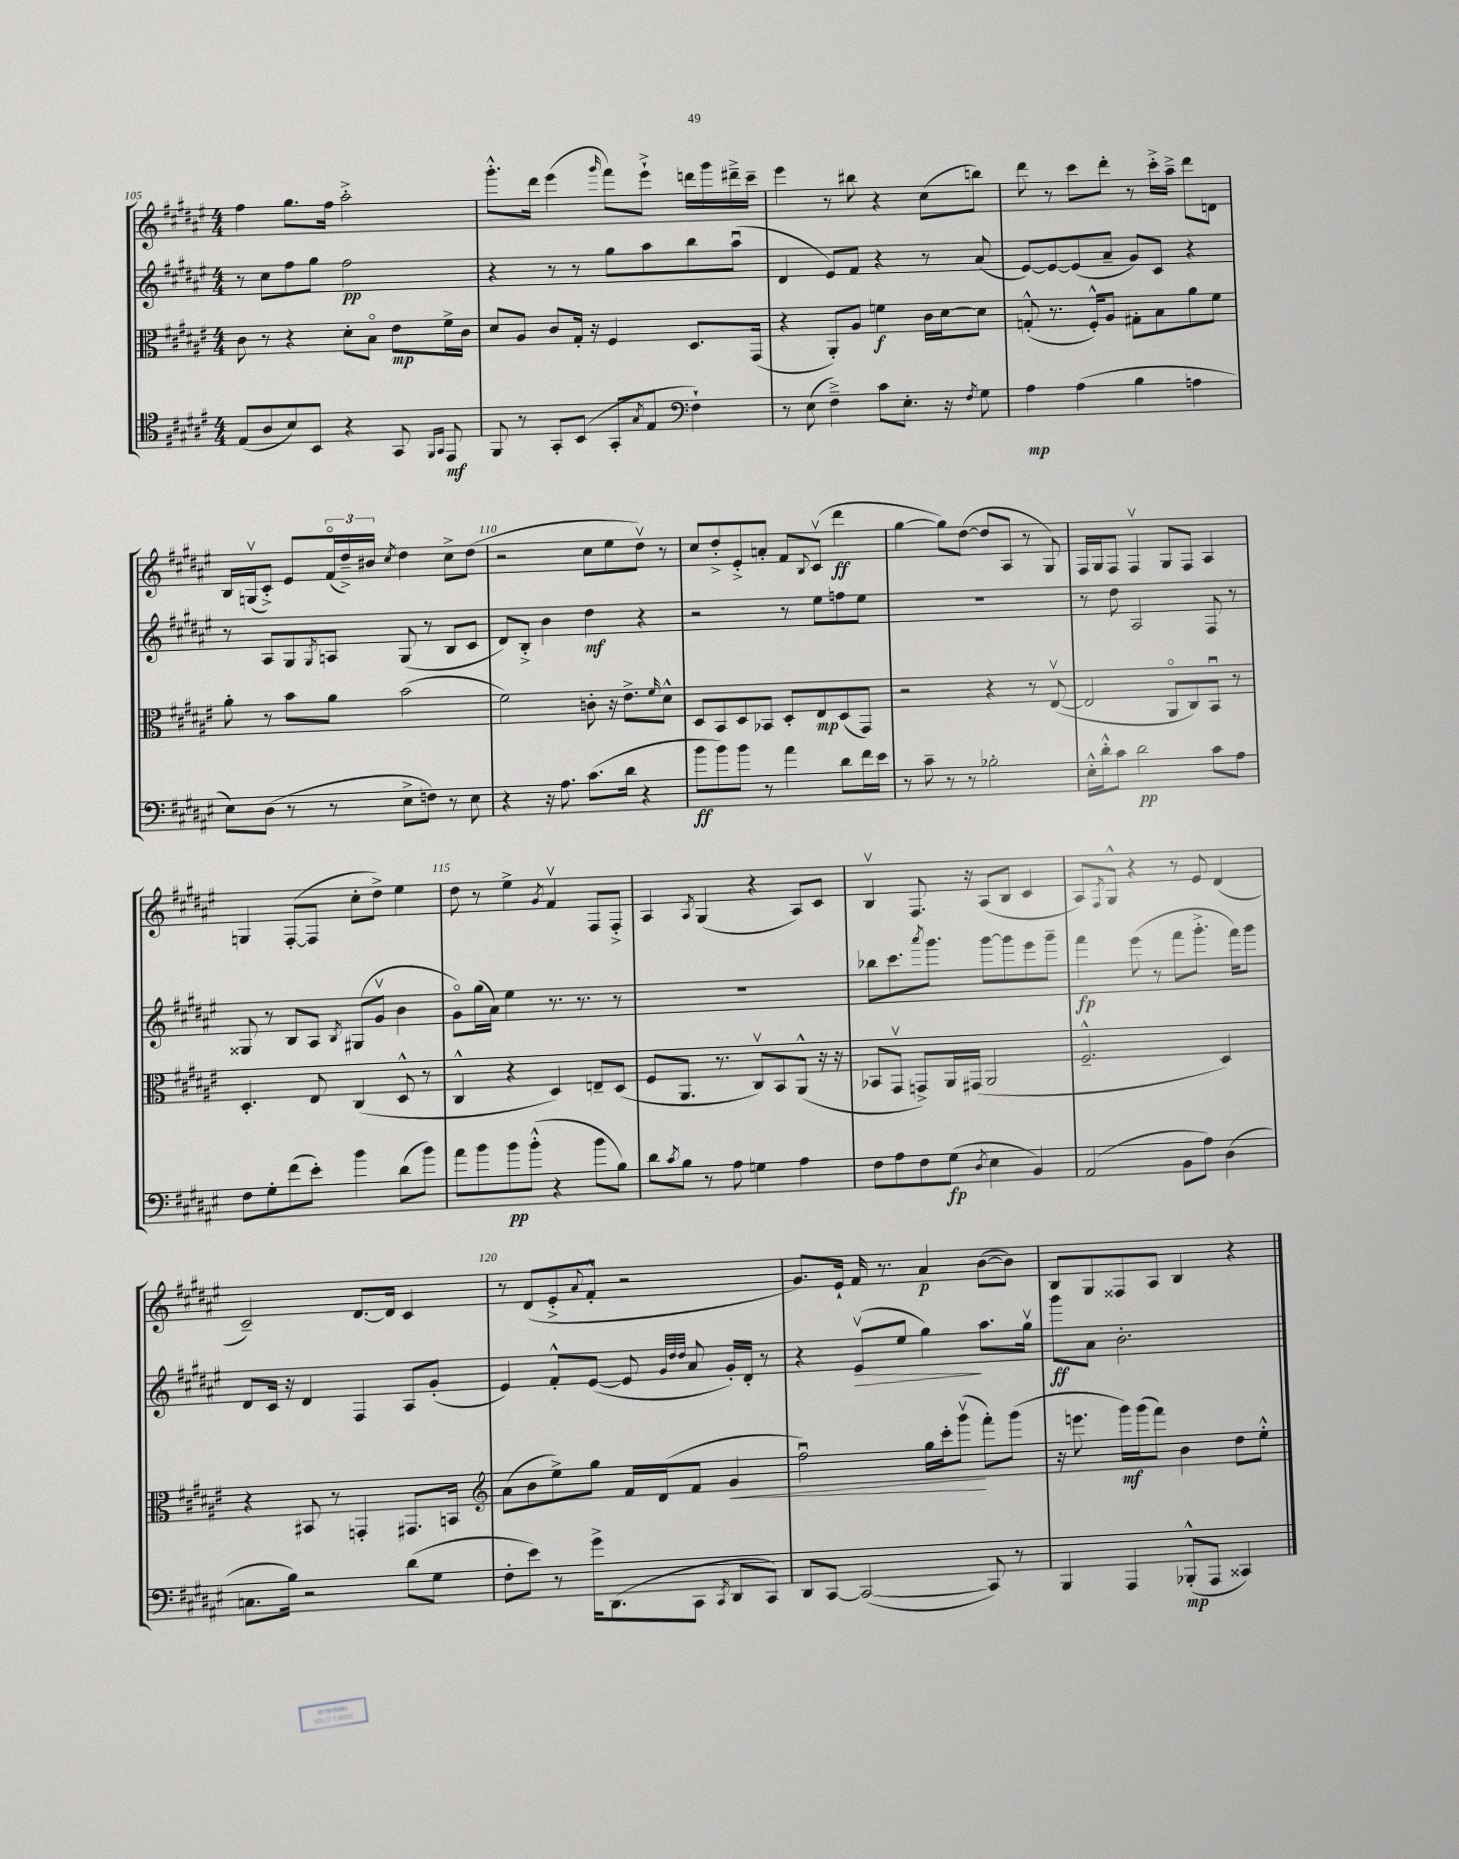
<<
\new StaffGroup <<
\new Staff = "s0" {
    \clef treble \key fis \major \numericTimeSignature \time 4/4
    fis''4 gis''8. fis''16 ais''2-.-> |
    gis'''8.-.-^ dis'''16 eis'''4( \grace { gis'''16 } fis'''8) eis'''8-!-> d'''16 gis'''16 dis'''16---> cis'''16-- |
    eis'''4 r8 bis''8 r4 cis''8( b''8) |
    dis'''8 r8 cis'''8 dis'''8-. r8 cis'''16-.-> ais''16---> dis'''8 d'8 |
    b16 g16\upbow( cis'8-.->) eis'8 \tuplet 3/2 { fis'16\flageolet( dis''16--->) bis'16 } \acciaccatura { cis''8 } dis''4 cis''8-> dis''8( |
    r2 cis''8 eis''8 dis''8\upbow) r8 |
    cis''8 dis''8-.-> eis'8-.-> a'8-. fis'8 \appoggiatura { b8 } cis'8\upbow( dis'''4\ff |
    gis''4~ gis''8) dis''8~( dis''8 ais8 r8 gis8) |
    fis16 gis16 fis8 fis4\upbow gis8 fis8 ais4 |
    g4 fis8~-.( fis8 cis''8-. dis''8->) eis''4 |
    dis''8 r8 eis''4-> \acciaccatura { gis'8 } fis'4\upbow fis8 fis8-.-> |
    ais4 \acciaccatura { ais8 } gis4( r4 ais8) cis'8 |
    b4\upbow fis8. r16 ais8( b8 cis'4 |
    ais8) \acciaccatura { fis8 } gis8-^ r4 r8 eis'8 dis'4( |
    cis'2--) dis'8.~ dis'16 cis'4 |
    r8 dis'8( eis'8-.-> \appoggiatura { ais'8 } fis'8-.-^ r2 |
    gis'8.) eis'16-! fis'16 r8. ais'4\p b'8~( b'8) |
    b8 gis8 fisis8 ais8 b4 r4 \bar "|." |
}
\new Staff = "s1" {
    \clef treble \key fis \major \numericTimeSignature \time 4/4
    r8 cis''8 fis''8 gis''8 fis''2\pp |
    r4 r8 r8 gis''8 ais''8 b''8 ais''8\downbow( |
    dis'4 eis'8) fis'8 r4 r8 ais'8( |
    eis'8~) eis'8~ eis'8( ais'8-- gis'8) cis'8 r4 |
    r8 ais8 gis8 \acciaccatura { gis8 } a8 gis8( r8 b8 cis'8 |
    dis'8) b8-.-> b'4 dis''4\mf r4 |
    r2 r8 eis''8 f''8 eis''8 |
    R1 |
    r8 dis''8 ais2 fis8 r8 |
    gisis8 r8 b8 ais8 \acciaccatura { b8 } gis8( gis'8\upbow b'4 |
    gis'8\flageolet) gis''16( ais'16) eis''4 r8. r8. r8 |
    R1 |
    bes''8 cis'''8. \acciaccatura { ais'''8 } gis'''8. gis'''8~ gis'''8 eis'''8 gis'''8-- |
    fis'''4\fp eis'''8( r8 fis'''8 gis'''8.-.-> fis'''16) gis'''8 |
    dis'8 cis'16 r16 dis'4 fis4 ais8 gis'8-.( |
    eis'4) fis'8-.-^ eis'8~( eis'8 \grace { gis'32 dis''32 dis''32 } ais'8 gis'16-.) dis'16-. r8 |
    r4 eis'8\upbow\>( eis''8 gis''4\!) ais''8. gis''16\upbow |
    gis'''8\ff ais'8 b'2.-. \bar "|." |
}
\new Staff = "s2" {
    \clef alto \key fis \major \numericTimeSignature \time 4/4
    cis'8 r8 r4 dis'8-. b8\flageolet eis'8\mp fis'16-> cis'16 |
    dis'8 ais8 cis'8 gis16-. r16 fis4 dis8. gis,16( |
    r4 ais,8-.) ais8 f'4\f cis'16 dis'16~ dis'8 |
    g8-.-^( r8. fis16-.-^) ais8 gis8-. b8 ais'8 fis'8 |
    ais'8-. r8 b'8 ais'8 b'2( |
    fis'2) c'8-. r16 eis'8.-> \grace { fis'16 } dis'8-^ |
    dis8 b,8 dis8 bes,8 dis8-. eis8\mp dis8( gis,8) |
    r2 r4 r8 eis8~\upbow( |
    eis2 ais,8\flageolet cis8) b,8\downbow r8 |
    dis4.-. eis8 cis4( dis8-^ r8 |
    cis4-^ r4 dis4) e8-- dis8( |
    fis8 ais,8. r8. cis8\upbow) b,8 ais,8-^( r16 r16 |
    bes,8 gis,8\upbow g,8->) ais,16 gis,16( ais,2 |
    fis2.---^ dis4) |
    r4 bis,8 r8 g,4-. gis,8. b,16 |
    \clef treble ais'8( b'8 eis''8->) gis''8 fis'16 dis'16( fis'8 gis'4\< |
    fis''2\downbow) gis''16 cis'''16-. gis'''8\upbow\!( fis'''8-.) gis'''8( |
    r16 e'''8. gis'''16\mf) gis'''16( fis'''8) b'4 dis''8 eis''8-.-^ \bar "|." |
}
\new Staff = "s3" {
    \clef tenor \key fis \major \numericTimeSignature \time 4/4
    eis8( ais8 b8) b,8 r4 gis,8 \grace { fis,16 gis,16 } eis,8\mf |
    fis,8 r8 gis,8-. b,8( gis,8-. \acciaccatura { gis8 } eis8 \clef bass fis4-!) |
    r8 eis8( fis4--->) cis'8 eis8.-. r16 \acciaccatura { fis8 } gis8 |
    ais4\mp ais4( b4 a4 |
    eis8) dis8( r8 r8 eis8-> f8) r8 eis8 |
    r4 r16 ais8. cis'8.( dis'16 r4 |
    b'8\ff b'8) b'8 r8 ais'4 dis'8 fis'16 eis'16 |
    r8 cis'8-- r8 r8 bes2-. |
    eis16-.-^ dis'16-.-^ cis'8 dis'2\pp cis'8 ais8 |
    fis8 gis8-. fis'8( eis'8-.) b'4 dis'8( b'8) |
    ais'8 b'8 b'8\pp b'8-.-^( r4 b'8 b8) |
    dis'8 \acciaccatura { cis'8 } b8 r8 ais8 g4 ais4 |
    fis8 ais8 fis8 gis8\fp( \acciaccatura { dis8 } eis4 b,4) |
    ais,2( b,8 ais8) dis4( |
    c8. b16) r2 dis'8( gis8 |
    fis8-. eis'8) r8 gis'16-> dis,8.( cis,8 \acciaccatura { cis,8 } dis,8 cis,8) |
    dis,8 cis,8~ cis,2~( cis,8) r8 |
    b,,4 ais,,4 bes,,8-.-^\mp( ais,,8 cisis,4) \bar "|." |
}
>>
>>
\layout { \context { \Score currentBarNumber = #105 \override BarNumber.break-visibility = ##(#f #t #t) barNumberVisibility = #(every-nth-bar-number-visible 5) } }
